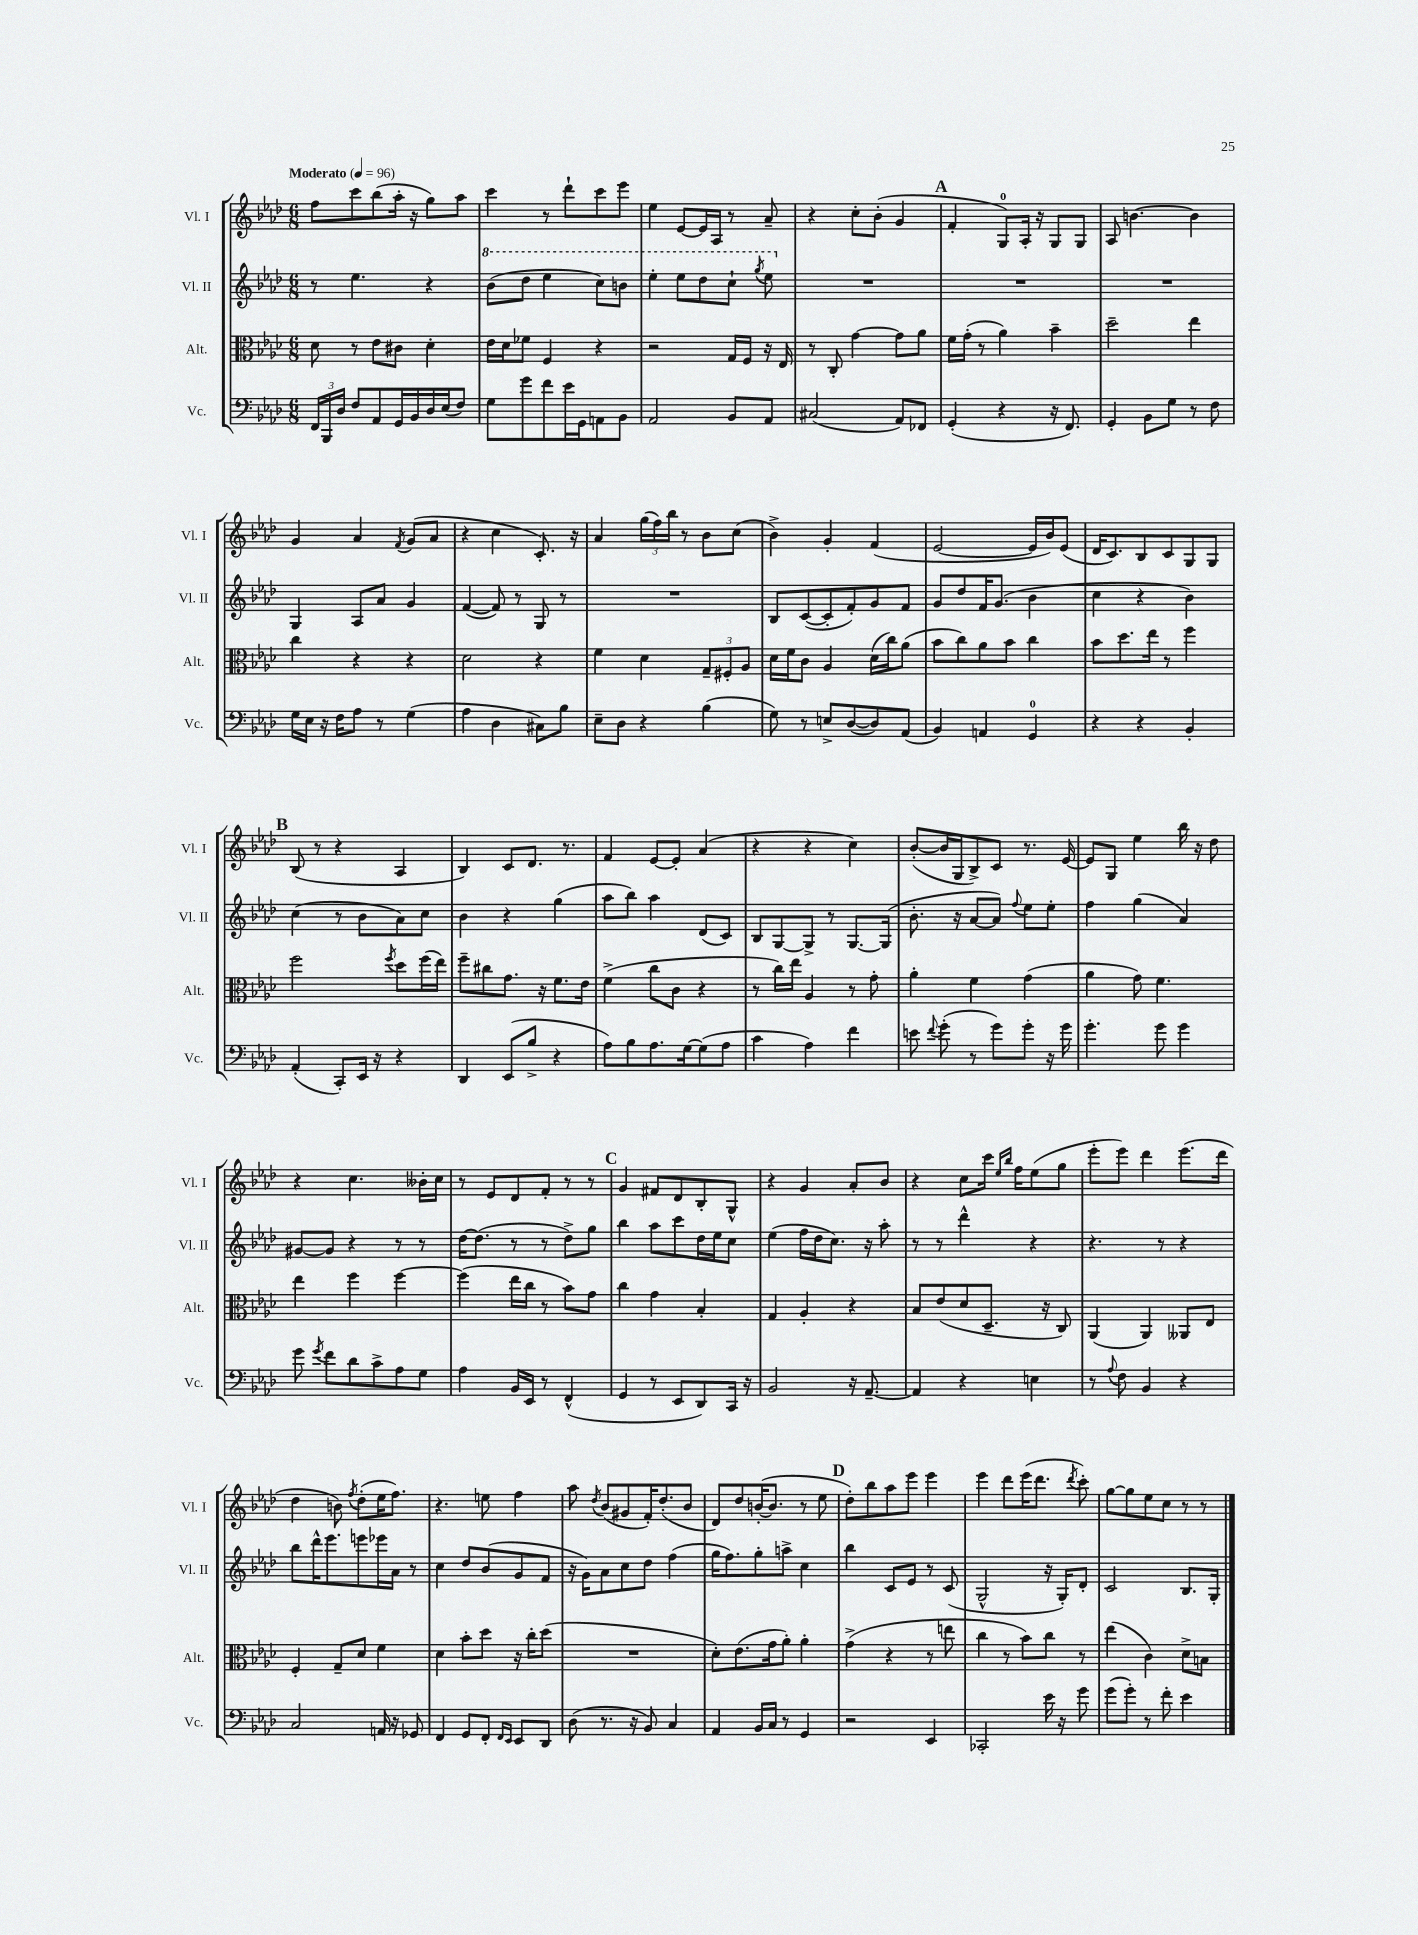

**kern	**kern	**kern	**kern
*staff4	*staff3	*staff2	*staff1
*clefF4	*clefC3	*clefG2	*clefG2
*k[b-e-a-d-]	*k[b-e-a-d-]	*k[b-e-a-d-]	*k[b-e-a-d-]
*M6/8	*M6/8	*M6/8	*M6/8
*MM96	*MM96	*MM96	*MM96
24FF	8d-	8r	8ff
24BBB-	.	.	.
24D-	.	.	.
8F	8r	4.ee-	8ccc
8AA-	8e-	.	(8bb-
16GG	8c#	.	16aa-'
16BB-	.	.	16r
16D-	4d-'	4r	8gg)
(16E-	.	.	.
8F)	.	.	8aa-
=	=	=	=
8G	16e-	(8bb-	4ccc
.	16d-	.	.
8g	8f-	8ddd-	.
8f	4F	4eee-	8r
16e-	.	.	8ddd-`
16GG	.	.	.
8AA	4r	8ccc)	8ccc
8BB-	.	8bb	8eee-
=	=	=	=
2AA-	2r	4eee-'	4ee-
.	.	8eee-	[8e-
.	.	8ddd-	16e-]
.	.	.	16A-
8BB-	16G	8ccc`	8r
.	16F	.	.
.	.	8qggg	.
8AA-	16r	8eee-	8a-~
.	16E-	.	.
=	=	=	=
(2C#	8r	2.r	4r
.	8C'	.	.
.	[4g	.	8cc'
.	.	.	(8b-'
8AA-)	8g]	.	4g
8FF-	8a-	.	.
=	=	=	=
(4GG'	16f	2.r	4f'
.	(16g'	.	.
.	8r	.	.
4r	4a-)	.	8G)
.	.	.	16A-'
.	.	.	16r
16r	4b-~	.	8G
8.FF)	.	.	.
.	.	.	8G
=	=	=	=
4GG'	2dd-~	2.r	8A-
.	.	.	[4.b
8BB-	.	.	.
8G	.	.	.
8r	4ee-	.	4b]
8F	.	.	.
=	=	=	=
16G	4cc	4G	4g
16E-	.	.	.
16r	.	.	.
16F	.	.	.
8A-	4r	8A-	4a-
8r	.	8a-	.
.	.	.	8qf
(4G	4r	4g	(8g
.	.	.	8a-
=	=	=	=
4A-	2d-	([4f	4r
4D-	.	8f])	4cc
.	.	8r	.
8C#)	4r	8G	8.c')
8B-	.	8r	.
.	.	.	16r
=	=	=	=
8E-~	4f	2.r	4a-
8D-	.	.	.
4r	4d-	.	(24gg
.	.	.	24ff)
.	.	.	24bb-
.	.	.	8r
(4B-	12G~	.	8b-
.	12F#'	.	.
.	.	.	(8cc
.	12A-	.	.
=	=	=	=
8G)	16d-	8B-	4b-^)
.	16f	.	.
8r	8c	([8c	.
8E^	4A-	8c']	4g'
([8D-	.	8f')	.
8D-])	(16d-	8g	(4f
.	16cc)	.	.
(8AA-	(8a-	8f	.
=	=	=	=
4BB-)	8b-	8g	[2e-
.	8cc)	8dd-	.
4AA	8a-	16f	.
.	.	(8.g	.
.	8b-	.	.
4GG	4cc	4b-	16e-]
.	.	.	16b-)
.	.	.	(8e-
=	=	=	=
4r	8b-	4cc	16d-
.	.	.	8.c)
.	8.dd-	.	.
4r	.	4r	8B-
.	16ee-	.	.
.	8r	.	8c
4BB-'	4ff	4b-)	8G
.	.	.	8G
=	=	=	=
(4AA-'	2ff	(4cc	(8B-
.	.	.	8r
8CC')	.	8r	4r
16EE-	.	8b-	.
16r	.	.	.
.	8qff	.	.
4r	8dd-	8a-)	4A-
.	(16ff	8cc	.
.	16ee-)	.	.
=	=	=	=
4DD-	8ff~	4b-	4B-)
.	8cc#	.	.
(8EE-	8.g	4r	8c
8B-^	.	.	8.d-
.	16r	.	.
4r	8.f	(4gg	.
.	.	.	8.r
.	16e-	.	.
=	=	=	=
8A-)	(4f^	8aa-	4f
8B-	.	8bb-)	.
8.A-	8cc	4aa-	[8e-
.	8c	.	8e-']
[16G	.	.	.
(8G]	4r	(8d-	(4a-
8A-	.	8c)	.
=	=	=	=
4c	8r	8B-	4r
.	16cc)	[8G	.
.	16ee-	.	.
4A-)	4A-	8G^]	4r
.	.	8r	.
4f	8r	[8.G	4cc)
.	8g'	.	.
.	.	(16G]	.
=	=	=	=
8e	4a-'	8.b-'	([8b-'
8qqf	.	.	.
(8g'	.	.	16b-]
.	.	16r	16G
8r	4f	[8a-	8B-^)
8g)	.	8a-])	8c
.	.	8qqff	.
8g'	(4g	8ee-	8.r
16r	.	8ee-'	.
16g	.	.	[16e-
=	=	=	=
4.g'	4a-	4ff	8e-]
.	.	.	8G
.	8g)	(4gg	4ee-
8g	4.f	.	.
4g	.	4a-)	16bb-
.	.	.	16r
.	.	.	8dd-
=	=	=	=
8g	4ee-	[8g#	4r
8qg	.	.	.
8f	.	8g#]	.
8d-	4ff	4r	4.cc
8c^	.	.	.
8A-	[4ff	8r	.
8G	.	8r	16b--'
.	.	.	16cc
=	=	=	=
4A-	(4ff]	[16dd-	8r
.	.	(8.dd-]	.
.	.	.	8e-
16BB-	16ee-	8r	8d-
16EE-	16cc	.	.
8r	8r	8r	8f'
(4FF^^	8b-)	8dd-^)	8r
.	8g	8gg	8r
=	=	=	=
4GG	4cc	4bb-	4g
8r	4g	8aa-	8f#
8EE-	.	8ccc	8d-
8DD-)	4B-'	16dd-	8B-'
.	.	16ee-	.
16CC	.	8cc	8G^^
16r	.	.	.
=	=	=	=
2BB-	4G	(4ee-	4r
.	4A-'	16ff	4g
.	.	16dd-	.
.	.	8.cc)	.
16r	4r	.	8a-'
[8.AA-~	.	16r	.
.	.	8aa-'	8b-
=	=	=	=
4AA-]	8B-	8r	4r
.	(8e-	8r	.
4r	8d-	4ddd-^^	8cc
.	8.D-~	.	16ccc
.	.	.	16qqee-
.	.	.	16qqbb-
.	.	.	16ff
4E	.	4r	(8ee-
.	16r	.	.
.	8C)	.	8gg
=	=	=	=
8r	(4AA-	4.r	8eee-'
8qqA-	.	.	.
8F	.	.	8eee-)
4BB-	4AA-)	.	4ddd-
.	.	8r	.
4r	8AA--	4r	(8.eee-
.	8E-	.	.
.	.	.	16ddd-
=	=	=	=
2C	4F'	8bb-	4dd-
.	.	16ddd-^^	.
.	.	8.eee-	.
.	8G~	.	8b)
.	.	.	8qff
.	8d-	8eee	(8dd-'
16AA	4f	16eee-	16ee-
16r	.	16a-	8.ff)
8GG-	.	8r	.
=	=	=	=
4FF	4d-	4cc	4.r
8GG	8b-'	8dd-	.
8FF'	8dd-	(8b-	8ee
16qqFF	.	.	.
16qqEE-	.	.	.
8EE-	16r	8g	4ff
.	16cc'	.	.
8DD-	(8dd-	8f	.
=	=	=	=
(8D-	2.r	16r	8aa-
.	.	16g)	.
.	.	.	8qdd-
8.r	.	8a-	(8b-
.	.	8cc	8g#
16r	.	.	.
8BB-)	.	8dd-	16f')
.	.	.	(8.dd-'
4C	.	(4ff	.
.	.	.	8b-
=	=	=	=
4AA-	8d-')	16gg	8d-)
.	.	8.ff)	.
.	(8.e-	.	8dd-
16BB-	.	8gg'	([16b'
16C	16g	.	8.b]
8r	8a-')	8aa^	.
4GG	4a-'	4cc	8r
.	.	.	8ee-
=	=	=	=
2r	(4g^	4bb-	8dd-')
.	.	.	8bb-
.	4r	8c	8aa-
.	.	8e-	8eee-
4EE-	8r	8r	4eee-
.	8ee	(8c	.
=	=	=	=
2CC-'	4cc	2G^^	4eee-
.	8r	.	8ddd-
.	8b-)	.	(16eee-
.	.	.	8.ddd-
16e-	8cc	16r	.
16r	.	16G')	.
.	.	.	8qddd-
8g	8r	8d-'	8ccc')
=	=	=	=
(8g	(4ee-	2c	[8gg
8g')	.	.	8gg]
8r	4c)	.	8ee-
8f'	.	.	8cc
4e-	8d-^	8.B-	8r
.	8B	.	8r
.	.	16G'	.
==	==	==	==
*-	*-	*-	*-
